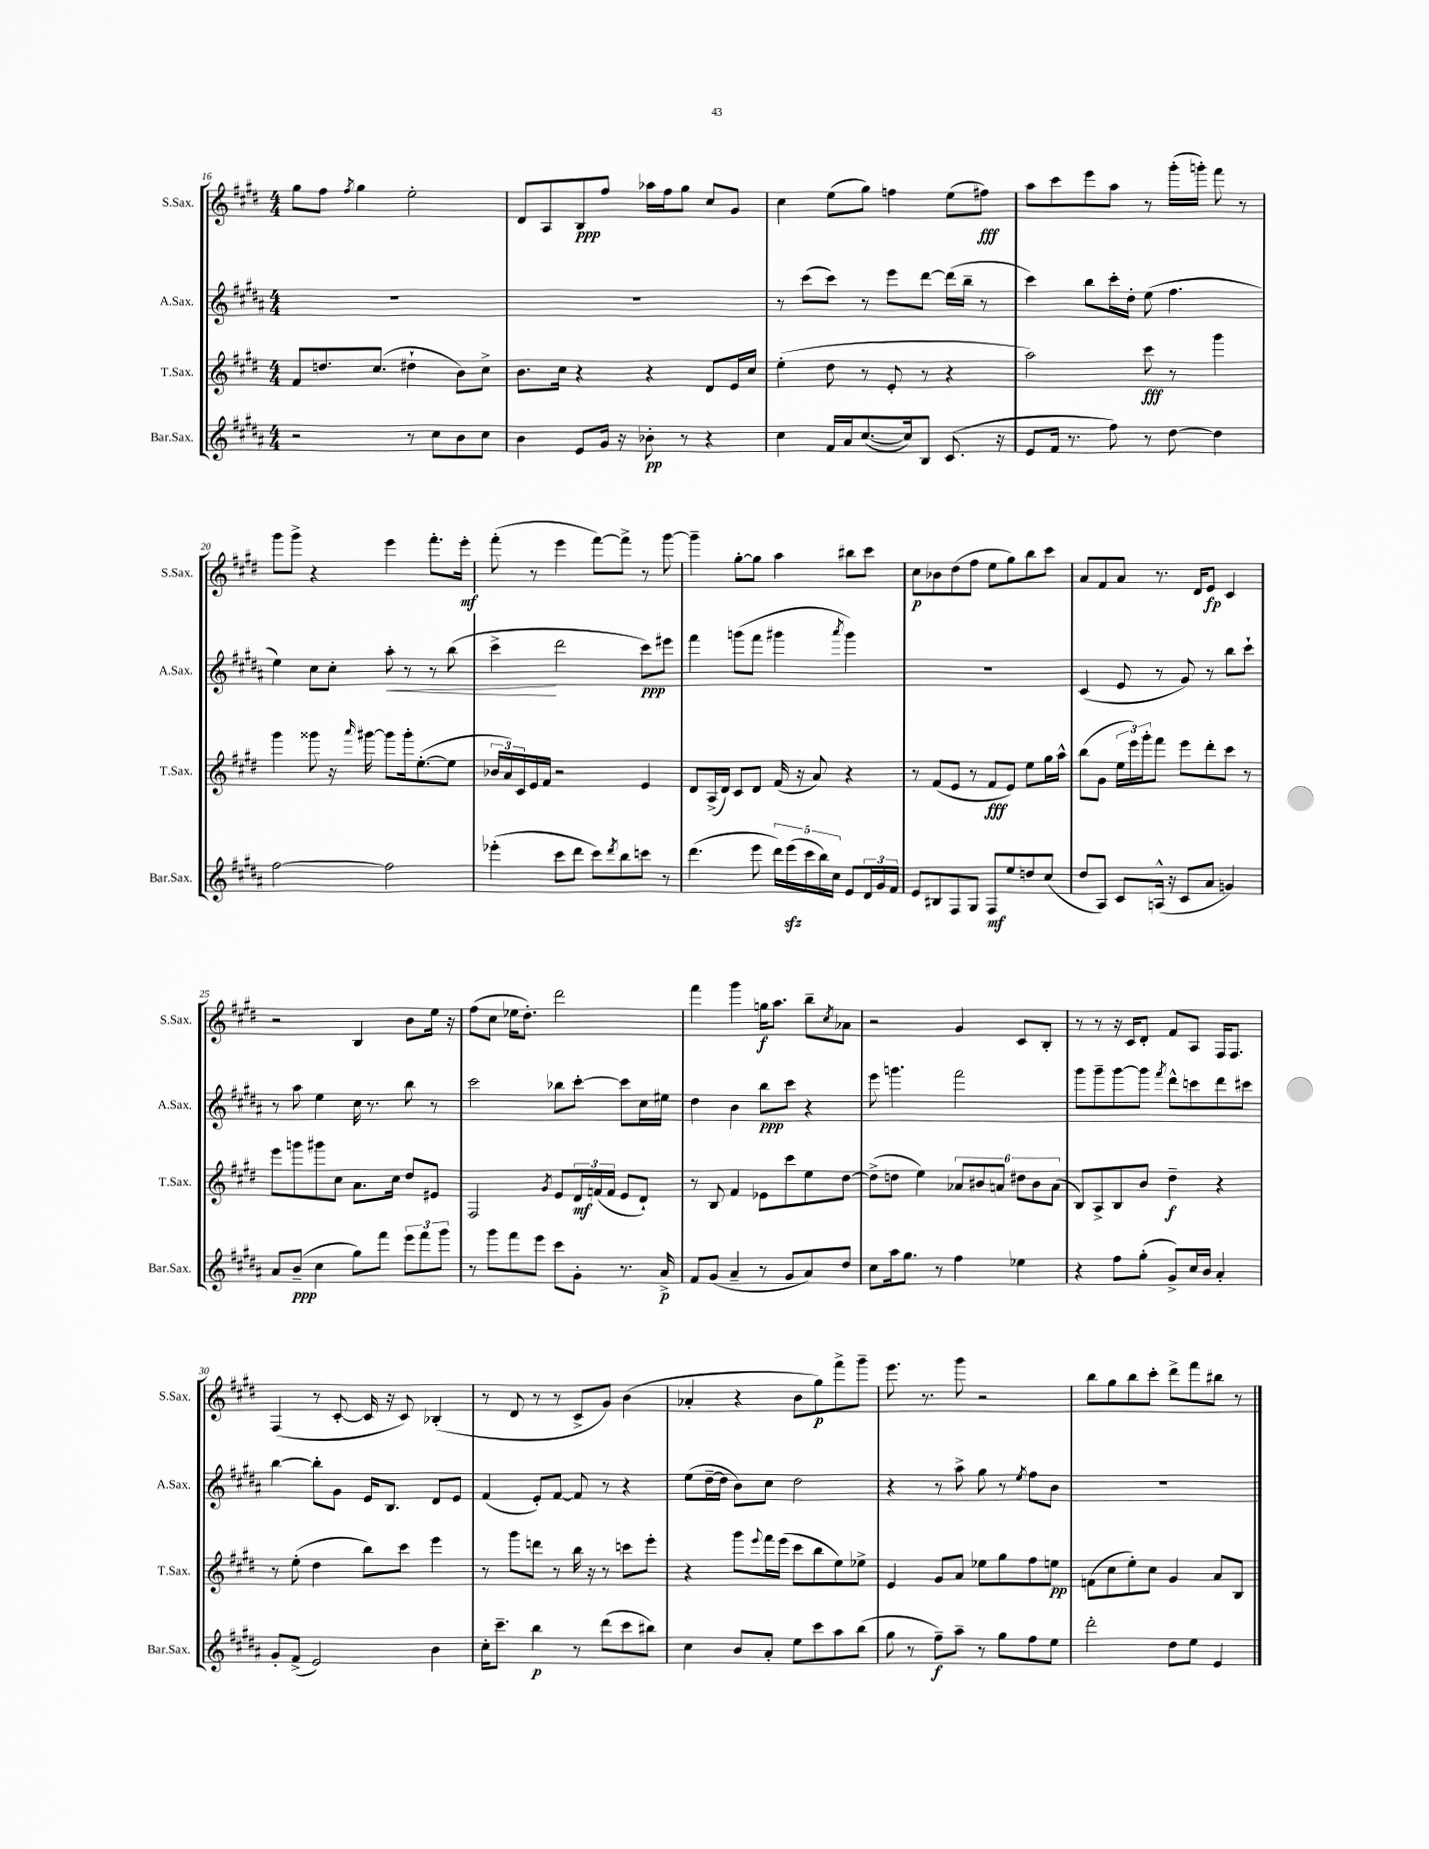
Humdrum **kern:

**kern	**dynam	**kern	**dynam	**kern	**dynam	**kern	**dynam
*part4	*part4	*part3	*part3	*part2	*part2	*part1	*part1
*staff4	*staff4	*staff3	*staff3	*staff2	*staff2	*staff1	*staff1
*I"Bar.Sax.	*	*I"T.Sax.	*	*I"A.Sax.	*	*I"S.Sax.	*
*I'Bar.Sax.	*	*I'T.Sax.	*	*I'A.Sax.	*	*I'S.Sax.	*
*clefG2	*	*clefG2	*	*clefG2	*	*clefG2	*
*k[f#c#g#d#a#]	*	*k[f#c#g#d#]	*	*k[f#c#g#d#a#]	*	*k[f#c#g#d#]	*
*M4/4	*	*M4/4	*	*M4/4	*	*M4/4	*
=16	=16	=16	=16	=16	=16	=16	=16
2r	.	8f#/L	.	1r	.	8gg#\L	.
.	.	8.ddn/	.	.	.	8ff#\J	.
.	.	.	.	.	.	8qff#/	.
.	.	.	.	.	.	4gg#\	.
.	.	(8.cc#/J	.	.	.	.	.
8r	.	4dd#X`\	.	.	.	2ee'\	.
8cc#\L	.	.	.	.	.	.	.
8b\	.	8b\L)	.	.	.	.	.
8cc#\J	.	8cc#^\J	.	.	.	.	.
=17	=17	=17	=17	=17	=17	=17	=17
4b\	.	8.b\L	.	1r	.	8d#/L	.
.	.	.	.	.	.	8A/	.
.	.	16cc#\Jk	.	.	.	.	.
8e/L	.	4r	.	.	.	8B/	ppp
16g#/Jk	.	.	.	.	.	8ff#/J	.
16r	.	.	.	.	.	.	.
8b-X'\	pp	4r	.	.	.	16aa-X\LL	.
.	.	.	.	.	.	16ff#\J	.
8r	.	.	.	.	.	8gg#\J	.
4r	.	8d#/L	.	.	.	8cc#/L	.
.	.	16e/L	.	.	.	8g#/J	.
.	.	16cc#/JJ	.	.	.	.	.
=18	=18	=18	=18	=18	=18	=18	=18
4cc#\	.	(4ee'\	.	8r	.	4cc#\	.
.	.	.	.	(8ccc#\L	.	.	.
16f#/LL	.	8dd#\	.	8ccc#\J)	.	(8ee\L	.
16a#/J	.	.	.	.	.	.	.
([8.cc#/	.	8r	.	8r	.	8gg#\J)	.
.	.	8e'/	.	8eee\L	.	4ffn\	.
16cc#/k])	.	.	.	.	.	.	.
8B/J	.	8r	.	[8ddd#\J	.	.	.
(8.c#/	.	4r	.	(16ddd#\LL]	.	(8ee\L	.
.	.	.	.	16bb~\JJ	.	.	.
.	.	.	.	8r	.	8ff#X\J)	fff
16r	.	.	.	.	.	.	.
=19	=19	=19	=19	=19	=19	=19	=19
8e/L	.	2aa\)	.	4ccc#\)	.	8aa\L	.
16f#/Jk	.	.	.	.	.	8ccc#\	.
8.r	.	.	.	.	.	.	.
.	.	.	.	8bb\L	.	8eee\	.
8ff#\)	.	.	.	16ccc#'\L	.	8aa\J	.
.	.	.	.	16dd#'\JJ	.	.	.
8r	.	8ccc#\	fff	(8ee\	.	8r	.
[8dd#\	.	8r	.	4.ff#\	.	(16ggg#'\LL	.
.	.	.	.	.	.	16gggn'\JJ)	.
4dd#\]	.	4ggg#\	.	.	.	8fff#\	.
.	.	.	.	.	.	8r	.
!!LO:LB:g=z
=20	=20	=20	=20	=20	=20	=20	=20
[2ff#\	.	4ggg#\	.	4ee\)	.	8ggg#\L	.
.	.	.	.	.	.	8ggg#^\J	.
.	.	8ggg##X\	.	8cc#\L	.	4r	.
.	.	16r	.	8cc#'\J	.	.	.
.	.	16qqaaa/	.	.	.	.	.
.	.	[16ggg#X\	.	.	.	.	.
!	!	!	!	!	!LO:HP:b	!	!
2ff#\]	.	8ggg#\L]	.	8aa#'\	<	4eee\	.
.	.	16ggg#'\k	.	8r	.	.	.
.	.	([8.ee'\	.	.	.	.	.
.	.	.	.	8r	.	8.fff#'\L	.
.	.	8ee\J]	.	(8bb\	.	.	.
.	.	.	.	.	.	16eee'\Jk	mf
=21	=21	=21	=21	=21	=21	=21	=21
(4eee-X'\	.	24b-X/LL	.	4ccc#^\	.	(8fff#'\	.
.	.	24a/)	.	.	.	.	.
.	.	24c#/	.	.	.	.	.
.	.	16e/	.	.	.	8r	.
.	.	16f#/JJ	.	.	.	.	.
8ccc#\L	.	2r	.	2ddd#\	[	4eee\	.
8ddd#\J	.	.	.	.	.	.	.
8ccc#\L)	.	.	.	.	.	[8fff#\L)	.
8qddd#/	.	.	.	.	.	.	.
8bb\	.	.	.	.	.	8fff#^\J]	.
8cccn\J	.	4e/	.	8ccc#\L)	ppp	8r	.
8r	.	.	.	8eee#X\J	.	[8ggg#\	.
=22	=22	=22	=22	=22	=22	=22	=22
(4.ddd#\	.	8d#/L	.	4fff#\	.	4ggg#~\]	.
.	.	(16A^/L	.	.	.	.	.
.	.	16d#/JJ)	.	.	.	.	.
.	.	8c#/L	.	(8gggn\L	.	[8gg#'\L	.
8eee\	.	8d#/J	.	8fff#\J	.	8gg#\J]	.
20ddd#\LL)	.	(16f#/	.	4ggg#X\	.	4aa\	.
(20eeezz\	.	.	.	.	.	.	.
.	.	16r	.	.	.	.	.
20ccc#\	.	.	.	.	.	.	.
.	.	8a/)	.	.	.	.	.
20bb\)	.	.	.	.	.	.	.
20cc#\JJ	.	.	.	.	.	.	.
.	.	.	.	8qaaa#/	.	.	.
8e/L	.	4r	.	4ggg#\)	.	8bb#X\L	.
24d#/L	.	.	.	.	.	8ccc#\J	.
24g#/	.	.	.	.	.	.	.
24f#/JJ	.	.	.	.	.	.	.
=23	=23	=23	=23	=23	=23	=23	=23
8e/L	.	8r	.	1r	.	8cc#\L	p
8B#X/	.	(8f#/L	.	.	.	8b-X\	.
8F#/	.	8e/J	.	.	.	(8dd#\	.
8G#/J	.	8r	.	.	.	8ff#\J	.
8F#/L	mf	8f#/L	fff	.	.	8ee\L	.
8ee/	.	8e/J)	.	.	.	8gg#\)	.
8ddn/	.	8ee\L	.	.	.	8bb\	.
(8cc#/J	.	16gg#\L	.	.	.	8ccc#\J	.
.	.	16aa^^\JJ	.	.	.	.	.
=24	=24	=24	=24	=24	=24	=24	=24
8dd#/L	.	(8bb\L	.	(4c#/	.	8a/L	.
8A#/J)	.	8g#\J	.	.	.	8f#/	.
8c#/L	.	24ee\LL	.	8e/	.	8a/J	.
.	.	24eee\)	.	.	.	.	.
.	.	24ggg#'\J	.	.	.	.	.
(16An^^/Jk	.	8fff#\J	.	8r	.	8.r	.
16r	.	.	.	.	.	.	.
8c#/L	.	8eee\L	.	8g#/)	.	.	.
.	.	.	.	.	.	16d#/KL	.
8a#/J	.	8ddd#'\	.	8r	.	8e/J	fp
4gn/)	.	8ccc#\J	.	8bb\L	.	4c#/	.
.	.	8r	.	8ccc#`\J	.	.	.
!!LO:LB:g=z
=25	=25	=25	=25	=25	=25	=25	=25
8a#/L	.	8eee\L	.	8r	.	2r	.
(8b~/J	ppp	8gggn\	.	8aa#\	.	.	.
4cc#\	.	8ggg#X\	.	4ee\	.	.	.
.	.	8cc#\J	.	.	.	.	.
8gg#\L)	.	8.a\L	.	16cc#\	.	4B/	.
.	.	.	.	8.r	.	.	.
8fff#\J	.	.	.	.	.	.	.
.	.	16cc#\Jk	.	.	.	.	.
12eee\L	.	8dd#/L	.	8bb\	.	8b\L	.
12fff#\	.	.	.	.	.	.	.
.	.	8e#X/J	.	8r	.	16ee\Jk	.
12ggg#\J	.	.	.	.	.	.	.
.	.	.	.	.	.	16r	.
=26	=26	=26	=26	=26	=26	=26	=26
8r	.	2F#/	.	2ccc#\	.	(8ff#\L	.
8ggg#\L	.	.	.	.	.	8cc#\J	.
8fff#\	.	.	.	.	.	16ee-X\KL	.
.	.	.	.	.	.	8.dd#'\J)	.
8eee\J	.	.	.	.	.	.	.
.	.	8qg#/	.	.	.	.	.
8ccc#\L	.	8e/L	.	8bb-X\L	.	2ddd#\	.
8g#'\J	.	24d#/L	mf	[8ccc#'\J	.	.	.
.	.	(24fn/	.	.	.	.	.
.	.	24f/JJ	.	.	.	.	.
8.r	.	8e/L	.	8ccc#\L]	.	.	.
.	.	8d#`/J)	.	16cc#\L	.	.	.
16a#^/	p	.	.	16ee#X\JJ	.	.	.
=27	=27	=27	=27	=27	=27	=27	=27
8f#/L	.	8r	.	4dd#\	.	4fff#\	.
(8g#/J	.	8B/	.	.	.	.	.
4a#~/	.	4f#/	.	4b\	.	4ggg#\	.
8r	.	8e-X\L	.	8bb\L	ppp	16ggn\KL	f
.	.	.	.	.	.	8.aa\J	.
8g#/L	.	8ccc#\	.	8ccc#\J	.	.	.
8a#/)	.	8ee\	.	4r	.	8bb~\L	.
.	.	.	.	.	.	8qcc#/	.
8dd#/J	.	[8dd#\J	.	.	.	8a-X\J	.
=28	=28	=28	=28	=28	=28	=28	=28
8cc#\L	.	(8dd#^\L]	.	8eee\	.	2r	.
16aa#\k	.	8ddn\J	.	4.gggn\	.	.	.
8.gg#\J	.	.	.	.	.	.	.
.	.	4ee\)	.	.	.	.	.
8r	.	.	.	.	.	.	.
4ff#\	.	12a-X/L	.	2fff#\	.	4g#/	.
.	.	12b#X/	.	.	.	.	.
.	.	12an/J	.	.	.	.	.
4ee-X\	.	12dd#X\L	.	.	.	8c#/L	.
.	.	12b#\	.	.	.	.	.
.	.	.	.	.	.	8B'/J	.
.	.	(12a\J	.	.	.	.	.
=29	=29	=29	=29	=29	=29	=29	=29
4r	.	8B/L)	.	8ggg#\L	.	8r	.
.	.	8A^/	.	8ggg#~\	.	8r	.
8ff#\L	.	8B/	.	[8ggg#\	.	16r	.
.	.	.	.	.	.	16c#/KL	.
(8gg#'\J	.	8b/J	.	8ggg#\J]	.	8d#'/J	.
.	.	.	.	8qfff#/	.	.	.
8g#^/L)	.	4dd#~\	f	8ddd#^^\L	.	8f#/L	.
16cc#/L	.	.	.	8cccn\	.	8A/J	.
16b/JJ	.	.	.	.	.	.	.
4a#'/	.	4r	.	8ddd#\	.	16F#/KL	.
.	.	.	.	.	.	8.F#/J	.
.	.	.	.	8ccc#X\J	.	.	.
!!LO:LB:g=z
=30	=30	=30	=30	=30	=30	=30	=30
8g#'/L	.	8r	.	[4bb\	.	(4F#/	.
(8f#^/J	.	(8ee'\	.	.	.	.	.
2e/)	.	4dd#\	.	8bb'\L]	.	8r	.
.	.	.	.	8g#\J	.	[8c#'/	.
.	.	8bb\L)	.	16e/KL	.	16c#/]	.
.	.	.	.	8.B/J	.	16r	.
.	.	8ccc#\J	.	.	.	8c#/)	.
4b\	.	4eee\	.	8d#/L	.	(4B-X'/	.
.	.	.	.	8e/J	.	.	.
=31	=31	=31	=31	=31	=31	=31	=31
16cc#'\KL	.	8r	.	(4f#/	.	8r	.
8.ccc#~\J	.	.	.	.	.	.	.
.	.	8ggg#\L	.	.	.	8d#/	.
4bb\	p	8dddn\J	.	8e'/L)	.	8r	.
.	.	8r	.	[8f#/J	.	8r	.
8r	.	16bb\	.	8f#/]	.	8c#^/L	.
.	.	16r	.	.	.	.	.
(8ddd#\L	.	8r	.	8r	.	8g#/J)	.
8ccc#\	.	8cccn\L	.	4r	.	(4b\	.
8bb#X\J)	.	8eee'\J	.	.	.	.	.
=32	=32	=32	=32	=32	=32	=32	=32
4cc#\	.	4r	.	(8ee\L	.	4a-X'/	.
.	.	.	.	[16dd#~\L	.	.	.
.	.	.	.	16dd#\JJ]	.	.	.
8b/L	.	8ggg#\L	.	8b\L)	.	4r	.
.	.	8qqeee/	.	.	.	.	.
8a#'/J	.	16fff#\L	.	8cc#\J	.	.	.
.	.	(16eee\JJ	.	.	.	.	.
8ee\L	.	8ccc#\L	.	2dd#\	.	8b\L	.
8ccc#\	.	8bb\	.	.	.	8gg#\)	p
8aa#\	.	8ee\)	.	.	.	8fff#^\	.
(8bb\J	.	8ee-X^\J	.	.	.	8ggg#~\J	.
=33	=33	=33	=33	=33	=33	=33	=33
8gg#\	.	4e/	.	4r	.	8.eee\	.
8r	.	.	.	.	.	.	.
.	.	.	.	.	.	8.r	.
8ff#~\L)	f	8g#/L	.	8r	.	.	.
8aa#~\J	.	8a/J	.	8aa#^\	.	8ggg#\	.
8r	.	8ee-X\L	.	8gg#\	.	2r	.
8gg#\L	.	8gg#\	.	8r	.	.	.
.	.	.	.	8qee/	.	.	.
8ff#\	.	8ff#\	.	8ff#\L	.	.	.
8ee\J	.	8een\J	pp	8b\J	.	.	.
=34	=34	=34	=34	=34	=34	=34	=34
2ddd#'\	.	(8fn\L	.	1r	.	8bb\L	.
.	.	8cc#\	.	.	.	8gg#\	.
.	.	8ee'\)	.	.	.	8bb\	.
.	.	8cc#\J	.	.	.	8ccc#'\J	.
8dd#\L	.	4g#/	.	.	.	8ddd#^\L	.
8ee\J	.	.	.	.	.	8fff#\	.
4e/	.	8a/L	.	.	.	8bb#X\J	.
.	.	8B/J	.	.	.	8r	.
==	==	==	==	==	==	==	==
*-	*-	*-	*-	*-	*-	*-	*-
